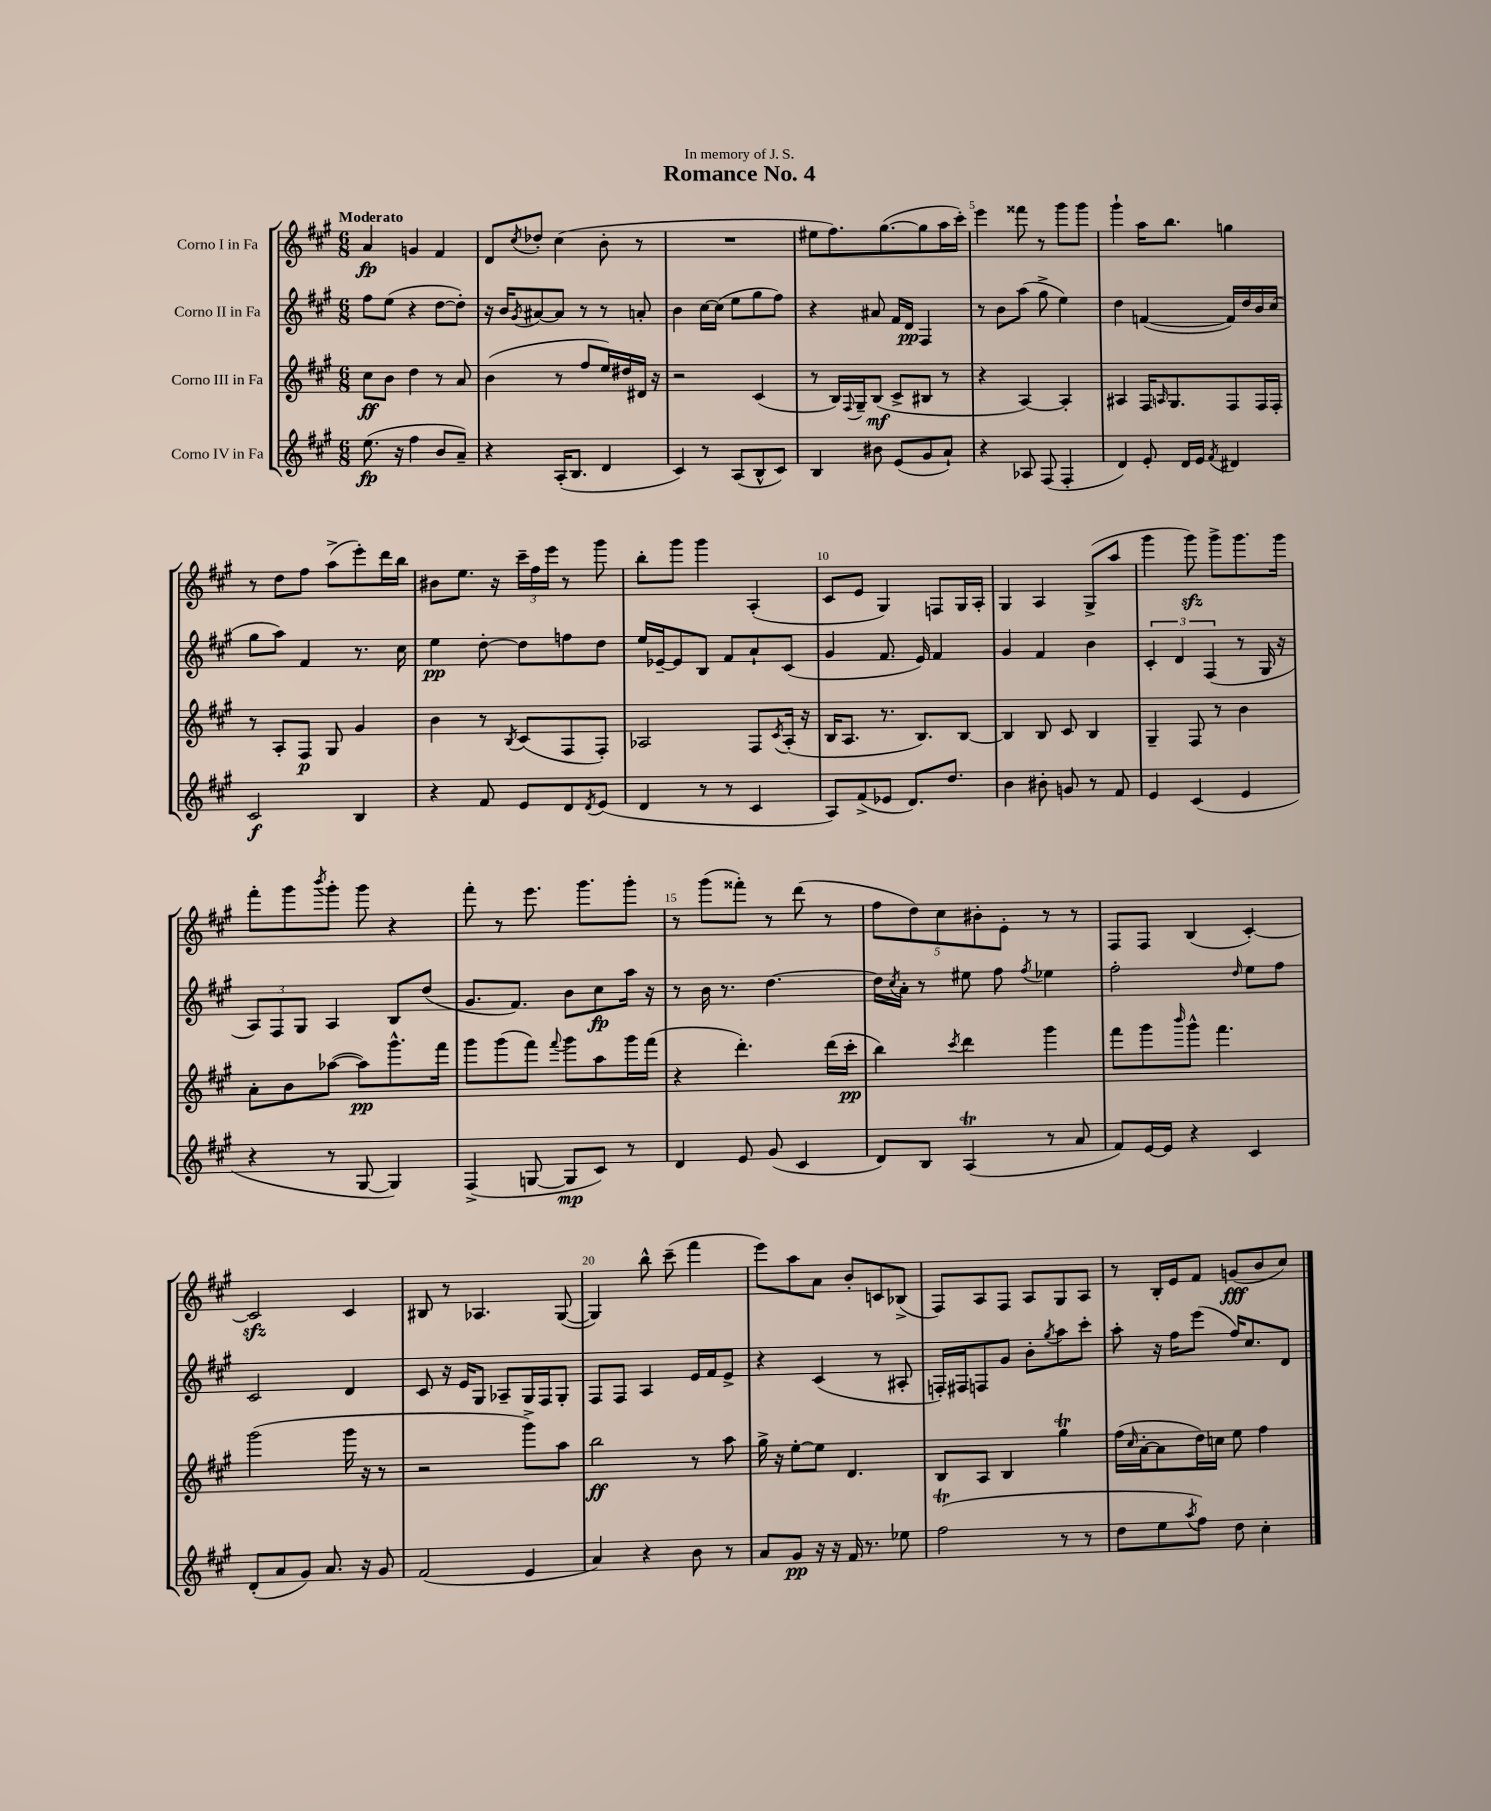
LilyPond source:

\header { title = "Romance No. 4" dedication = "In memory of J. S." }
<<
\new StaffGroup <<
\new Staff = "s0" \with { instrumentName = "Corno I in Fa" } {
    \clef treble \key a \major \numericTimeSignature \time 6/8 \tempo "Moderato"
    a'4\fp g'4 fis'4 |
    d'8 \acciaccatura { cis''8 } des''8-. cis''4( b'8-. r8 |
    R2. |
    eis''8 fis''8.) gis''8.~( gis''8 a''16 cis'''16-.) |
    e'''4 fisis'''8 r8 gis'''8 gis'''8 |
    gis'''4-! a''16 b''8. g''4 |
    r8 d''8 fis''8 a''8->( e'''8-.) d'''16 b''16 |
    bis'8 e''8. r16 \tuplet 3/2 { cis'''16-- fis''16 e'''16 } r8 gis'''8 |
    b''8-. gis'''8 gis'''4 a4-.( |
    cis'8 e'8 gis4) f8 gis16 a16-. |
    gis4 a4 gis8->( a''8 |
    gis'''4 gis'''8\sfz) gis'''8-> gis'''8. gis'''16 |
    fis'''8-. gis'''8 \acciaccatura { b'''8 } gis'''8-. gis'''8 r4 |
    fis'''8-. r8 e'''8. gis'''8. gis'''8-. |
    r8 gis'''8( fisis'''8-.) r8 d'''8( r8 |
    \tuplet 5/4 { fis''8 d''8) cis''8 bis'8-. e'8-. } r8 r8 |
    fis8 fis8 b4( cis'4~-.) |
    cis'2\sfz cis'4 |
    bis8 r8 aes4. gis8~( |
    gis4) b''8-^ cis'''8--( fis'''4 |
    e'''8) a''8 a'8 b'8-. c'8 bes8->( |
    fis8) a8 fis8 a8 gis8 a8 |
    r8 b16-. e'16 fis'8 g'8\fff( b'8 cis''8) \bar "|." |
}
\new Staff = "s1" \with { instrumentName = "Corno II in Fa" } {
    \clef treble \key a \major \numericTimeSignature \time 6/8
    fis''8 e''8( r4 d''8~ d''8-.) |
    r16 b'16 \acciaccatura { gis'8 } ais'8~ ais'8 r8 r8 a'8-. |
    b'4 cis''16~ cis''16( e''8 gis''8 fis''8) |
    r4 ais'8 fis'16 d'16\pp fis4 |
    r8 b'8 a''8( gis''8-> e''4) |
    d''4 f'4~( f'16) d''16 b'16 cis''16( |
    gis''8 a''8) fis'4 r8. cis''16 |
    e''4\pp d''8~-. d''8 f''8 d''8 |
    e''16 ees'16~-- ees'8 b8 fis'8 a'8-! cis'8( |
    gis'4 fis'8. e'16) fis'4 |
    gis'4 fis'4 b'4 |
    \tuplet 3/2 { cis'4-. d'4 fis4( } r8 gis16 r16 |
    \tuplet 3/2 { a8) fis8 gis8 } a4 b8 d''8( |
    gis'8. fis'8.) b'8 cis''8\fp a''16 r16 |
    r8 b'16 r8. d''4.~ |
    d''16 \acciaccatura { cis''8 } a'16-. r8 eis''8 fis''8 \acciaccatura { fis''8 } ees''4 |
    fis''2-. \grace { d''16 } e''8 fis''8 |
    cis'2 d'4 |
    cis'8 r16 e'16 gis8 aes8-- gis16 fis16 gis8-. |
    fis8 fis8 a4 e'16 fis'16 e'8-> |
    r4 cis'4( r8 ais8-. |
    f16-.) fis16 f8 gis'8 b'8-. \acciaccatura { gis''8 } a''8 cis'''8-. |
    a''8-. r16 fis''16 e'''8( fis''16) cis''8. d'8 \bar "|." |
}
\new Staff = "s2" \with { instrumentName = "Corno III in Fa" } {
    \clef treble \key a \major \numericTimeSignature \time 6/8
    cis''8\ff b'8 d''4 r8 a'8 |
    b'4( r8 fis''8 e''16) dis''16 dis'16 r16 |
    r2 cis'4( |
    r8 b16) \appoggiatura { fis8 } gis16-- b8\mf( cis'8-> bis8 r8 |
    r4 a4~) a4-. |
    ais4 fis16 \grace { a16 } gis8. fis8 fis16 fis16-. |
    r8 a8-. fis8\p gis8 gis'4 |
    b'4 r8 \acciaccatura { b8 } cis'8( fis8 fis8-.) |
    aes2 fis8 \acciaccatura { cis'8 } aes16-.( r16 |
    b16 a8. r8. b8.) b8~ |
    b4 b8 cis'8 b4 |
    gis4-- fis8 r8 b'4 |
    a'8-. b'8 aes''8~( aes''8\pp) gis'''8.-^ fis'''16 |
    gis'''8 gis'''8( fis'''8) \appoggiatura { fis'''8 } gis'''8 a''8 gis'''16 fis'''16( |
    r4 d'''4.-.) d'''16( cis'''16-.\pp |
    b''4) \acciaccatura { cis'''8 } d'''4 gis'''4 |
    fis'''8 gis'''8 \grace { b'''16 } gis'''8-^ fis'''4. |
    gis'''2( gis'''16 r16 r8 |
    r2 gis'''8->) a''8 |
    b''2\ff r8 a''8 |
    gis''16-> r16 e''8~-. e''8 d'4. |
    b8 a8 b4 gis''4\trill |
    fis''16( \grace { cis''16 } a'16~-. a'8 d''16) c''16 e''8 fis''4 \bar "|." |
}
\new Staff = "s3" \with { instrumentName = "Corno IV in Fa" } {
    \clef treble \key a \major \numericTimeSignature \time 6/8
    e''8.\fp( r16 fis''4 b'8 a'8--) |
    r4 a16-.( b8. d'4 |
    cis'4) r8 a8( b8-^ cis'8) |
    b4 bis'8 e'8( gis'8 a'8-!) |
    r4 aes8 fis8( fis4-. |
    d'4) e'8-. d'16 e'16 \acciaccatura { fis'8 } dis'4 |
    cis'2\f b4 |
    r4 fis'8 e'8 d'8 \acciaccatura { d'8 } e'8( |
    d'4 r8 r8 cis'4 |
    a8) fis'8->( ees'8 d'8.) d''8. |
    b'4 bis'8-. g'8 r8 fis'8 |
    e'4 cis'4( e'4 |
    r4 r8 gis8~ gis4) |
    fis4->( g8~ g8\mp cis'8) r8 |
    d'4 e'8 gis'8( cis'4 |
    d'8) b8 a4\trill( r8 a'8 |
    fis'8) e'16~ e'16 r4 cis'4 |
    d'8-.( a'8 gis'8) a'8. r16 gis'8 |
    fis'2( e'4 |
    a'4) r4 b'8 r8 |
    a'8 gis'8\pp r16 r16 fis'16 r8. ees''8 |
    fis''2\trill( r8 r8 |
    d''8 e''8 \acciaccatura { a''8 } fis''8) d''8 cis''4-. \bar "|." |
}
>>
>>
\layout { \context { \Score \override BarNumber.break-visibility = ##(#f #t #t) barNumberVisibility = #(every-nth-bar-number-visible 5) } }
